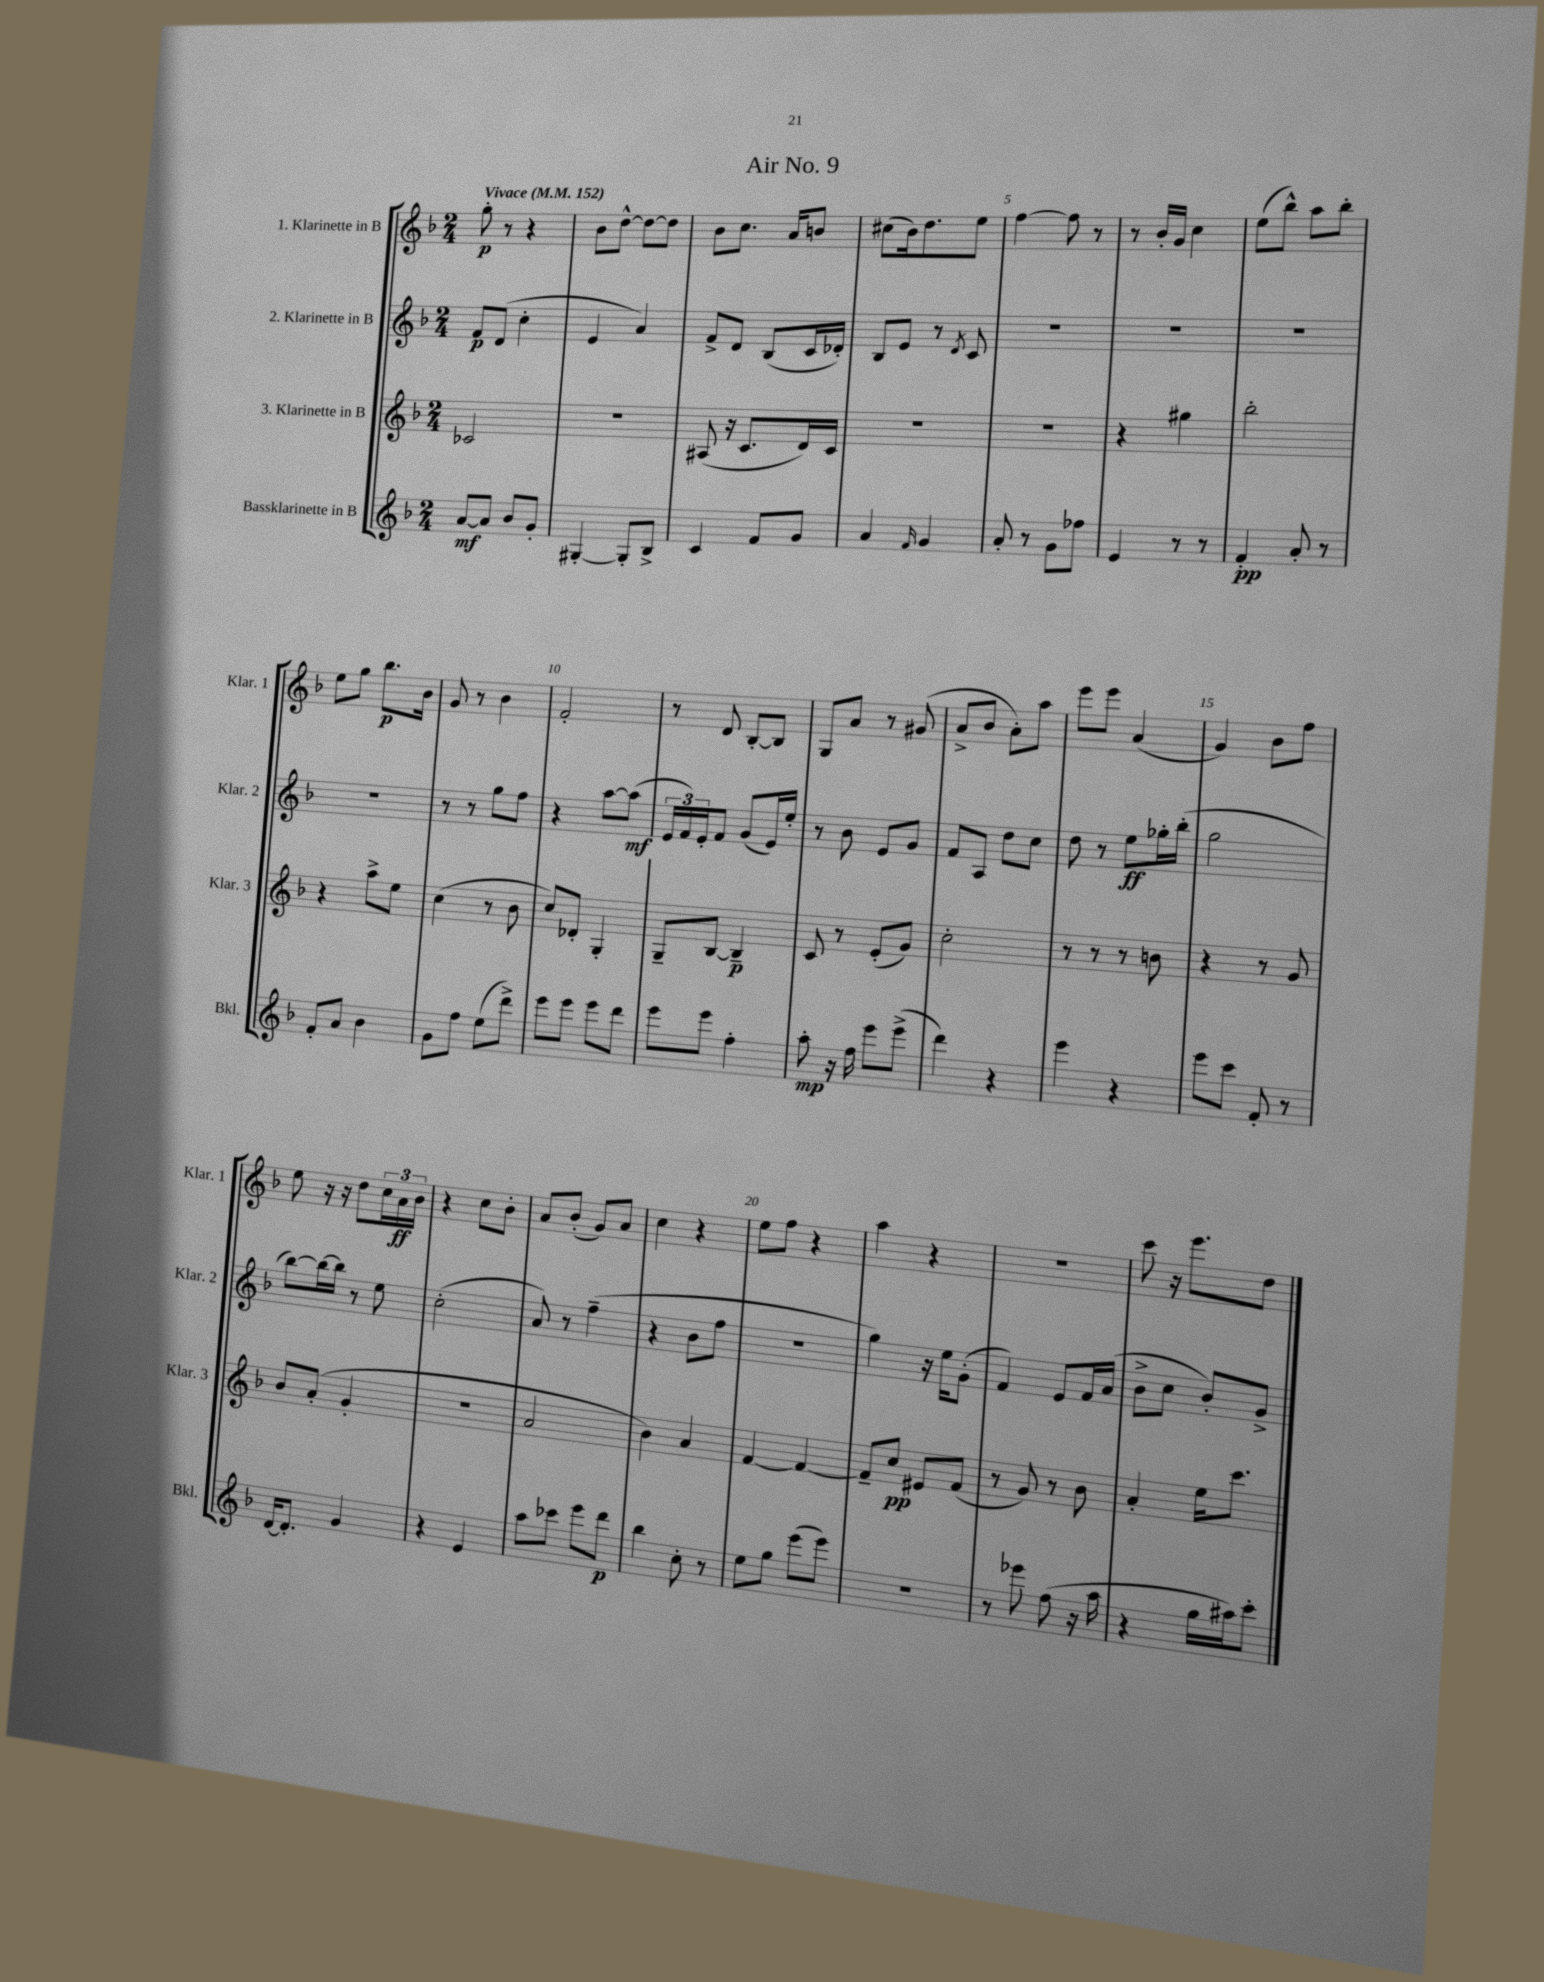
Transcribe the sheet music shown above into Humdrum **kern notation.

**kern	**dynam	**kern	**dynam	**kern	**dynam	**kern	**dynam
*part4	*part4	*part3	*part3	*part2	*part2	*part1	*part1
*staff4	*staff4	*staff3	*staff3	*staff2	*staff2	*staff1	*staff1
*I"Bassklarinette in B	*	*I"3. Klarinette in B	*	*I"2. Klarinette in B	*	*I"1. Klarinette in B	*
*I'Bkl.	*	*I'Klar. 3	*	*I'Klar. 2	*	*I'Klar. 1	*
*clefG2	*	*clefG2	*	*clefG2	*	*clefG2	*
*k[b-]	*	*k[b-]	*	*k[b-]	*	*k[b-]	*
*M2/4	*	*M2/4	*	*M2/4	*	*M2/4	*
*MM152	*	*MM152	*	*MM152	*	*MM152	*
=1	=1	=1	=1	=1	=1	=1	=1
!	!	!	!	!	!	!LO:TX:a:B:t=Vivace	!
[8a/L	mf	2c-X/	.	8f/L	p	8gg'\	p
8a/J]	.	.	.	(8d/J	.	8r	.
8b-/L	.	.	.	4cc'\	.	4r	.
8g'/J	.	.	.	.	.	.	.
=2	=2	=2	=2	=2	=2	=2	=2
[4G#X'/	.	2r	.	4e/	.	8b-\L	.
.	.	.	.	.	.	[8dd^^\J	.
8G#'/L]	.	.	.	4a/)	.	8dd\L_	.
8B-^/J	.	.	.	.	.	8dd\J]	.
=3	=3	=3	=3	=3	=3	=3	=3
4c/	.	(8A#X/	.	8f^/L	.	8b-\L	.
.	.	16r	.	8d/J	.	8.cc\J	.
.	.	8.c/L	.	.	.	.	.
8f/L	.	.	.	(8B-/L	.	.	.
.	.	.	.	.	.	16a/KL	.
8g/J	.	16d/L)	.	16c/L	.	8bn/J	.
.	.	16c/JJ	.	16d-X'/JJ)	.	.	.
=4	=4	=4	=4	=4	=4	=4	=4
4a/	.	2r	.	8B-/L	.	(8cc#X\L	.
.	.	.	.	8e/J	.	16b-\k)	.
.	.	.	.	.	.	8.dd\	.
16qqf/	.	.	.	.	.	.	.
4g/	.	.	.	8r	.	.	.
.	.	.	.	8qd/	.	.	.
.	.	.	.	8c/	.	8ee\J	.
=5	=5	=5	=5	=5	=5	=5	=5
8a'/	.	2r	.	2r	.	[4ff\	.
8r	.	.	.	.	.	.	.
8g\L	.	.	.	.	.	8ff\]	.
8ff-X\J	.	.	.	.	.	8r	.
=6	=6	=6	=6	=6	=6	=6	=6
4e/	.	4r	.	2r	.	8r	.
.	.	.	.	.	.	16b-'/LL	.
.	.	.	.	.	.	16g/JJ	.
8r	.	4gg#X\	.	.	.	4cc\	.
8r	.	.	.	.	.	.	.
=7	=7	=7	=7	=7	=7	=7	=7
4f'/	pp	2bb-'\	.	2r	.	(8ee\L	.
.	.	.	.	.	.	8bb-^^\J)	.
8a'/	.	.	.	.	.	8aa\L	.
8r	.	.	.	.	.	8bb-'\J	.
!!LO:LB:g=z
=8	=8	=8	=8	=8	=8	=8	=8
8f'/L	.	4r	.	2r	.	8ee\L	.
8a/J	.	.	.	.	.	8gg\J	.
4b-\	.	8aa^\L	.	.	.	8.bb-\L	p
.	.	8ee\J	.	.	.	.	.
.	.	.	.	.	.	16b-\Jk	.
=9	=9	=9	=9	=9	=9	=9	=9
8g\L	.	(4cc\	.	8r	.	8g/	.
8ff\J	.	.	.	8r	.	8r	.
(8ee\L	.	8r	.	8gg\L	.	4b-\	.
8ddd^\J)	.	8b-\	.	8ff\J	.	.	.
=10	=10	=10	=10	=10	=10	=10	=10
8eee\L	.	8cc/L)	.	4r	.	2f'/	.
8eee\J	.	8d-X'/J	.	.	.	.	.
8eee\L	.	4G'/	.	[8aa\L	.	.	.
8ddd\J	.	.	.	(8aa\J]	mf	.	.
=11	=11	=11	=11	=11	=11	=11	=11
8eee\L	.	8G~/L	.	24e/LL	.	8r	.
.	.	.	.	24f/)	.	.	.
.	.	.	.	24e'/J	.	.	.
8eee\J	.	[8B-/J	.	8f/J	.	8d/	.
4ff'\	.	4B-~/]	p	(8g/L	.	[8B-'/L	.
.	.	.	.	16e/L)	.	8B-/J]	.
.	.	.	.	16ee'/JJ	.	.	.
=12	=12	=12	=12	=12	=12	=12	=12
8aa'\	mp	8c/	.	8r	.	8G/L	.
16r	.	8r	.	8b-\	.	8a/J	.
16ff\	.	.	.	.	.	.	.
8eee\L	.	(8e'/L	.	8e/L	.	8r	.
(8eee^\J	.	8g/J)	.	8g/J	.	(8g#X/	.
=13	=13	=13	=13	=13	=13	=13	=13
4ddd\)	.	2cc'\	.	8f/L	.	8a^/L	.
.	.	.	.	8A/J	.	8b-/J	.
4r	.	.	.	8dd\L	.	8a'\L)	.
.	.	.	.	8cc\J	.	8aa\J	.
=14	=14	=14	=14	=14	=14	=14	=14
4eee\	.	8r	.	8dd\	.	8eee\L	.
.	.	8r	.	8r	.	8eee\J	.
4r	.	8r	.	8ee\L	ff	(4a/	.
.	.	8bn\	.	16gg-X'\L	.	.	.
.	.	.	.	(16bb-'\JJ	.	.	.
=15	=15	=15	=15	=15	=15	=15	=15
8eee\L	.	4r	.	2gg\	.	4g/)	.
8ccc\J	.	.	.	.	.	.	.
8f'/	.	8r	.	.	.	8b-\L	.
8r	.	8g/	.	.	.	8ff\J	.
!!LO:LB:g=z
=16	=16	=16	=16	=16	=16	=16	=16
[16d/KL	.	8b-/L	.	[8bb-\L)	.	8ee\	.
8.d'/J]	.	.	.	.	.	.	.
.	.	(8a'/J	.	16bb-\L_	.	16r	.
.	.	.	.	16bb-\JJ]	.	16r	.
4g/	.	4g'/	.	8r	.	8dd\L	.
.	.	.	.	8ee\	.	24cc\L	.
.	.	.	.	.	.	24a\	ff
.	.	.	.	.	.	24b-\JJ	.
=17	=17	=17	=17	=17	=17	=17	=17
4r	.	2r	.	(2cc'\	.	4r	.
4e/	.	.	.	.	.	8cc\L	.
.	.	.	.	.	.	8b-'\J	.
=18	=18	=18	=18	=18	=18	=18	=18
8aa\L	.	2a/	.	8a/)	.	8a/L	.
8ccc-X\J	.	.	.	8r	.	(8b-'/J	.
8eee\L	.	.	.	(4ff~\	.	8g/L)	.
8ddd\J	p	.	.	.	.	8a/J	.
=19	=19	=19	=19	=19	=19	=19	=19
4bb-\	.	4b-\)	.	4r	.	4cc\	.
8cc'\	.	4a/	.	8b-\L	.	4r	.
8r	.	.	.	8ff\J	.	.	.
=20	=20	=20	=20	=20	=20	=20	=20
8ee\L	.	[4f/	.	2r	.	8ee\L	.
8gg\J	.	.	.	.	.	8ff\J	.
(8eee\L	.	4f/_	.	.	.	4r	.
8eee\J)	.	.	.	.	.	.	.
=21	=21	=21	=21	=21	=21	=21	=21
2r	.	8f~/L]	.	4gg\)	.	4aa\	.
.	.	8cc/J	pp	.	.	.	.
.	.	8e#X/L	.	16r	.	4r	.
.	.	.	.	16ee\KL	.	.	.
.	.	(8f/J	.	(8g'\J	.	.	.
=22	=22	=22	=22	=22	=22	=22	=22
8r	.	8r	.	4f/)	.	2r	.
8eee-X\	.	8g/)	.	.	.	.	.
(8ff\	.	8r	.	8e/L	.	.	.
16r	.	8b-\	.	16f/L	.	.	.
16aa\	.	.	.	(16a/JJ	.	.	.
=23	=23	=23	=23	=23	=23	=23	=23
4r	.	4a'/	.	8b-^\L	.	8ccc\	.
.	.	.	.	8cc\J	.	16r	.
.	.	.	.	.	.	8.eee\L	.
16gg\LL	.	16ee\KL	.	8b-'/L)	.	.	.
16aa#X\J)	.	8.ccc\J	.	.	.	.	.
8ccc'\J	.	.	.	8g^/J	.	8dd\J	.
==	==	==	==	==	==	==	==
*-	*-	*-	*-	*-	*-	*-	*-
